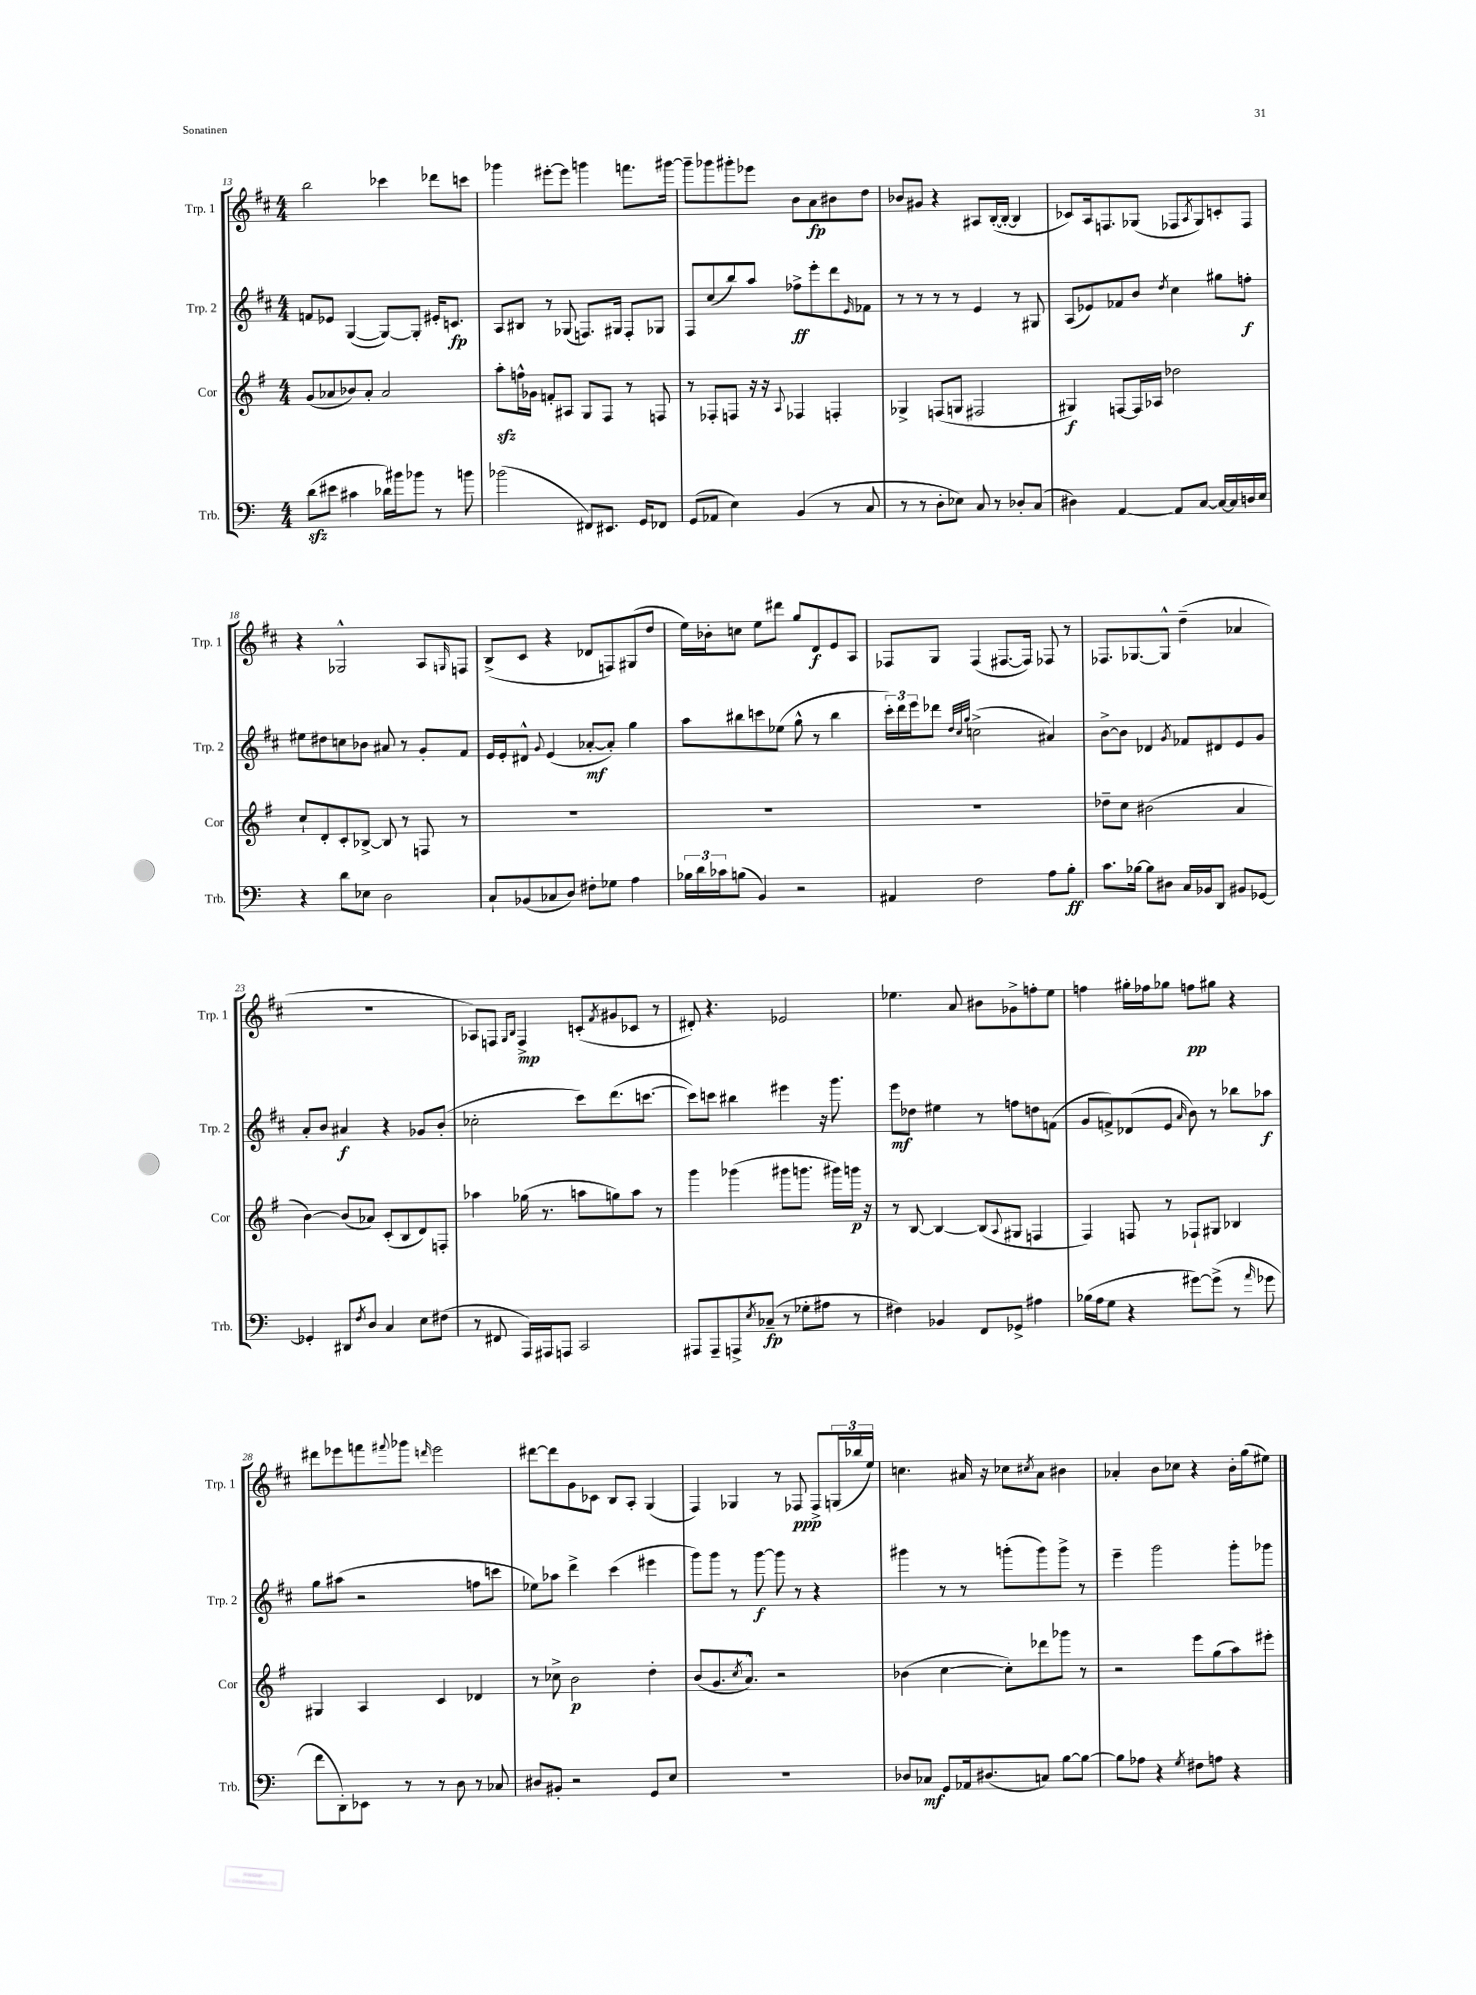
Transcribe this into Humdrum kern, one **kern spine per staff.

**kern	**kern	**kern	**kern
*staff4	*staff3	*staff2	*staff1
*clefF4	*clefG2	*clefG2	*clefG2
*k[]	*k[f#]	*k[f#c#]	*k[f#c#]
*M4/4	*M4/4	*M4/4	*M4/4
(8d	(8g	8f	2bb
8e#	8a-	8e-	.
4c#	8b-)	([4G	.
.	8a-'	.	.
16d-)	2a-	8G_)	4ccc-
16b#	.	.	.
8b-	.	8G']	.
8r	.	16e#'	8ddd-
.	.	8.c	.
8b	.	.	8ccc
=	=	=	=
(2b-	8aa'	8A	4ggg-
.	16ff^^	8B#	.
.	16g-	.	.
.	8f'	8r	[8eee#'
.	8A#	(8G-	8eee#]
8FF#)	8G	8.F)	4ggg
8.EE#	8F#	.	.
.	.	16G#	.
.	8r	8F'	8.fff
16GG	.	.	.
8FF-	8F	8G-	.
.	.	.	[16ggg#
=	=	=	=
(8GG	8r	8F#	8ggg#~]
8AA-	8F-'	(8cc#	8ggg-
4E)	8F	8bb)	8ggg#'
.	16r	8aa	8eee-
.	16r	.	.
.	8qqA	.	.
(4BB	4F-	8ff-^	8b
.	.	8eee'	8a
8r	4F'	8ddd	8b#
.	.	16qqe	.
8C	.	8f-	8dd
=	=	=	=
8r	4G-^	8r	8b-
8r	.	8r	8g#
8D'	(8F	8r	4r
8E-)	8G	8r	.
8C	2F#	4e	8A#
8r	.	.	([16B'
.	.	.	16B'_
8D-'	.	8r	4B]
(8C	.	8G#	.
=	=	=	=
4D#)	4G#)	(8A	8c-)
.	.	8e-)	16A
.	.	.	8.F
[4AA	[8F	8f-	.
.	16F]	8b	(8G-
.	16A-	.	.
.	.	8qdd	.
8AA]	2dd-	4cc#	8F-
.	.	.	8qA
[8C	.	.	8G-)
16C_	.	8gg#	8c'
16C]	.	.	.
16D	.	8ff'	8F-
16E	.	.	.
=	=	=	=
4r	8cc`	8ee#	4r
.	8d'	8dd#	.
8d	8c'	8cc	2G-^^
8E-	[8B-^	8b-	.
2D	8B-]	8a#	.
.	8r	8r	.
.	8F	8g'	8A
.	.	.	16qqG
.	8r	8f#	8F
=	=	=	=
8C`	1r	16e	(8B^
.	.	16e'	.
(8BB-	.	8d#^^	8c#
.	.	8qqg	.
8C-	.	(4e	4r
8D)	.	.	.
8F#'	.	[8a-'	8d-
8G-	.	8a-'])	8F)
4A	.	4gg	(8G#
.	.	.	8dd
=	=	=	=
24B-	1r	8aa	16ee)
24d	.	.	.
.	.	.	16b-'
24c-	.	.	.
(8B	.	8bb#	8cc
4BB)	.	8ccc	8ee
.	.	(8ee-	8ddd#
2r	.	8gg^^	8gg
.	.	8r	8d
.	.	4bb#	8e
.	.	.	8A
=	=	=	=
4AA#	1r	24ccc#')	8F-
.	.	24ddd	.
.	.	24eee	.
.	.	8ddd-	8G
.	.	32qqdd	.
.	.	32qqcc#	.
.	.	32qqgg	.
2F	.	(2cc^	(4F-
.	.	.	[8.F#
.	.	.	16F#])
8A	.	4a#)	8F-
8B'	.	.	8r
=	=	=	=
8.c	8dd-~	[8b^	8.F-
.	8cc	8b]	.
[16B-	.	.	[8.G-
8B-]	(2b#	4d-	.
8D#	.	.	8G-^^]
.	.	8qg	.
16C	.	8f-	(4dd~
16BB-	.	.	.
8DD	.	8d#	.
8BB#	4a	8e	4a-
[8GG-	.	8g	.
=	=	=	=
4GG-']	[4b)	8a'	1r
.	.	8b	.
8DD#	(8b]	4a#	.
8qF	.	.	.
8D	8a-)	.	.
4C	(8c'	4r	.
.	8B	.	.
8E	8d)	8g-	.
(8F#	8F'	(8b'	.
=	=	=	=
8r	4aa-	2cc-'	8A-)
8FF#	.	.	8F
.	.	.	16qqG
.	.	.	16qqB
16AAA)	(16gg-	.	4F^
16AAA#	8.r	.	.
8AAA	.	.	.
2CC	8aa	8ccc#)	(8c'
.	.	.	8qf#
.	8gg)	(8.ddd	8g#
.	8aa	.	8c-
.	.	[8.ccc	.
.	8r	.	8r
=	=	=	=
8AAA#	4ggg	8ccc])	8d#')
8AAA#~	.	8ccc	4.r
8AAA^	(4ggg-	4bb#	.
8qE	.	.	.
(8C-~	.	.	.
8r	8ggg#	4eee#	2e-
8G-'	8.ggg	.	.
8A#	.	16r	.
.	16ggg#)	8.ggg	.
8r	16ggg	.	.
.	16r	.	.
=	=	=	=
4F#)	8r	8eee	4.ee-
.	[8B	8dd-	.
4BB-	4B_	4ee#	.
.	.	.	8a
8FF	(8B]	8r	8b#
.	8qqA	.	.
8GG-^	8G#	8ff	8g-^
4A#	4F	8dd	8ff'
.	.	(8f	8ee-
=	=	=	=
(16B-	4F#)	8g	4ff
16A	.	.	.
8G	.	8f^)	.
4r	8F	(8d-	16gg#'
.	.	.	16ff-
.	8r	8e	8gg-
.	.	16qqa	.
[8g#)	8F-`	8b)	8ff
(8g#^]	8G#	8r	8gg#
8r	4B-	8bb-	4r
16qqa	.	.	.
8g-	.	8aa-	.
=	=	=	=
8f	4G#	8gg	8ddd#
8DD')	.	(8aa#	8eee-
8EE-	4A	2r	8fff
.	.	.	8qqfff#
8r	.	.	8ggg-
.	.	.	16qqddd
8r	4c	.	2eee-
8D	.	.	.
8r	4d-	8ff	.
8C-	.	8ccc	.
=	=	=	=
8D#	8r	8ee-)	[8ddd#
8BB#'	8cc-^	8aa-	8ddd#]
2r	2b	4ddd^	8g
.	.	.	8c-
.	.	(4ccc#	8B
.	.	.	8A'
8GG	4dd'	4eee#	(4G
8E	.	.	.
=	=	=	=
1r	(8b	8ggg)	4F#)
.	8.g	8ggg	.
.	.	8r	4G-
.	8qcc	.	.
.	8.a^^)	.	.
.	.	[8ggg	.
.	2r	8ggg]	8r
.	.	8r	8F-
.	.	4r	8F-^
.	.	.	(24G
.	.	.	24bb-
.	.	.	24ee)
=	=	=	=
8D-	(4b-	4ggg#	4.cc
8C-	.	.	.
8GG	[4cc	8r	.
16AA-	.	8r	16a#
(8.D#	.	.	16r
.	8cc'])	(8ggg'	8cc-
.	.	.	8qcc#
8C)	8ddd-	8ggg)	8a#
[8B	8ggg-	8ggg^	4b#
8B_	8r	8r	.
=	=	=	=
8B]	2r	4eee~	4a-'
8A-	.	.	.
4r	.	2ggg	8b
.	.	.	8cc-
8qG	.	.	.
8F#	8eee	.	4r
8A	(8gg	.	.
4r	8aa)	8ggg'	16b'
.	.	.	(16gg
.	8eee#'	8ggg-	8ee#)
==	==	==	==
*-	*-	*-	*-
